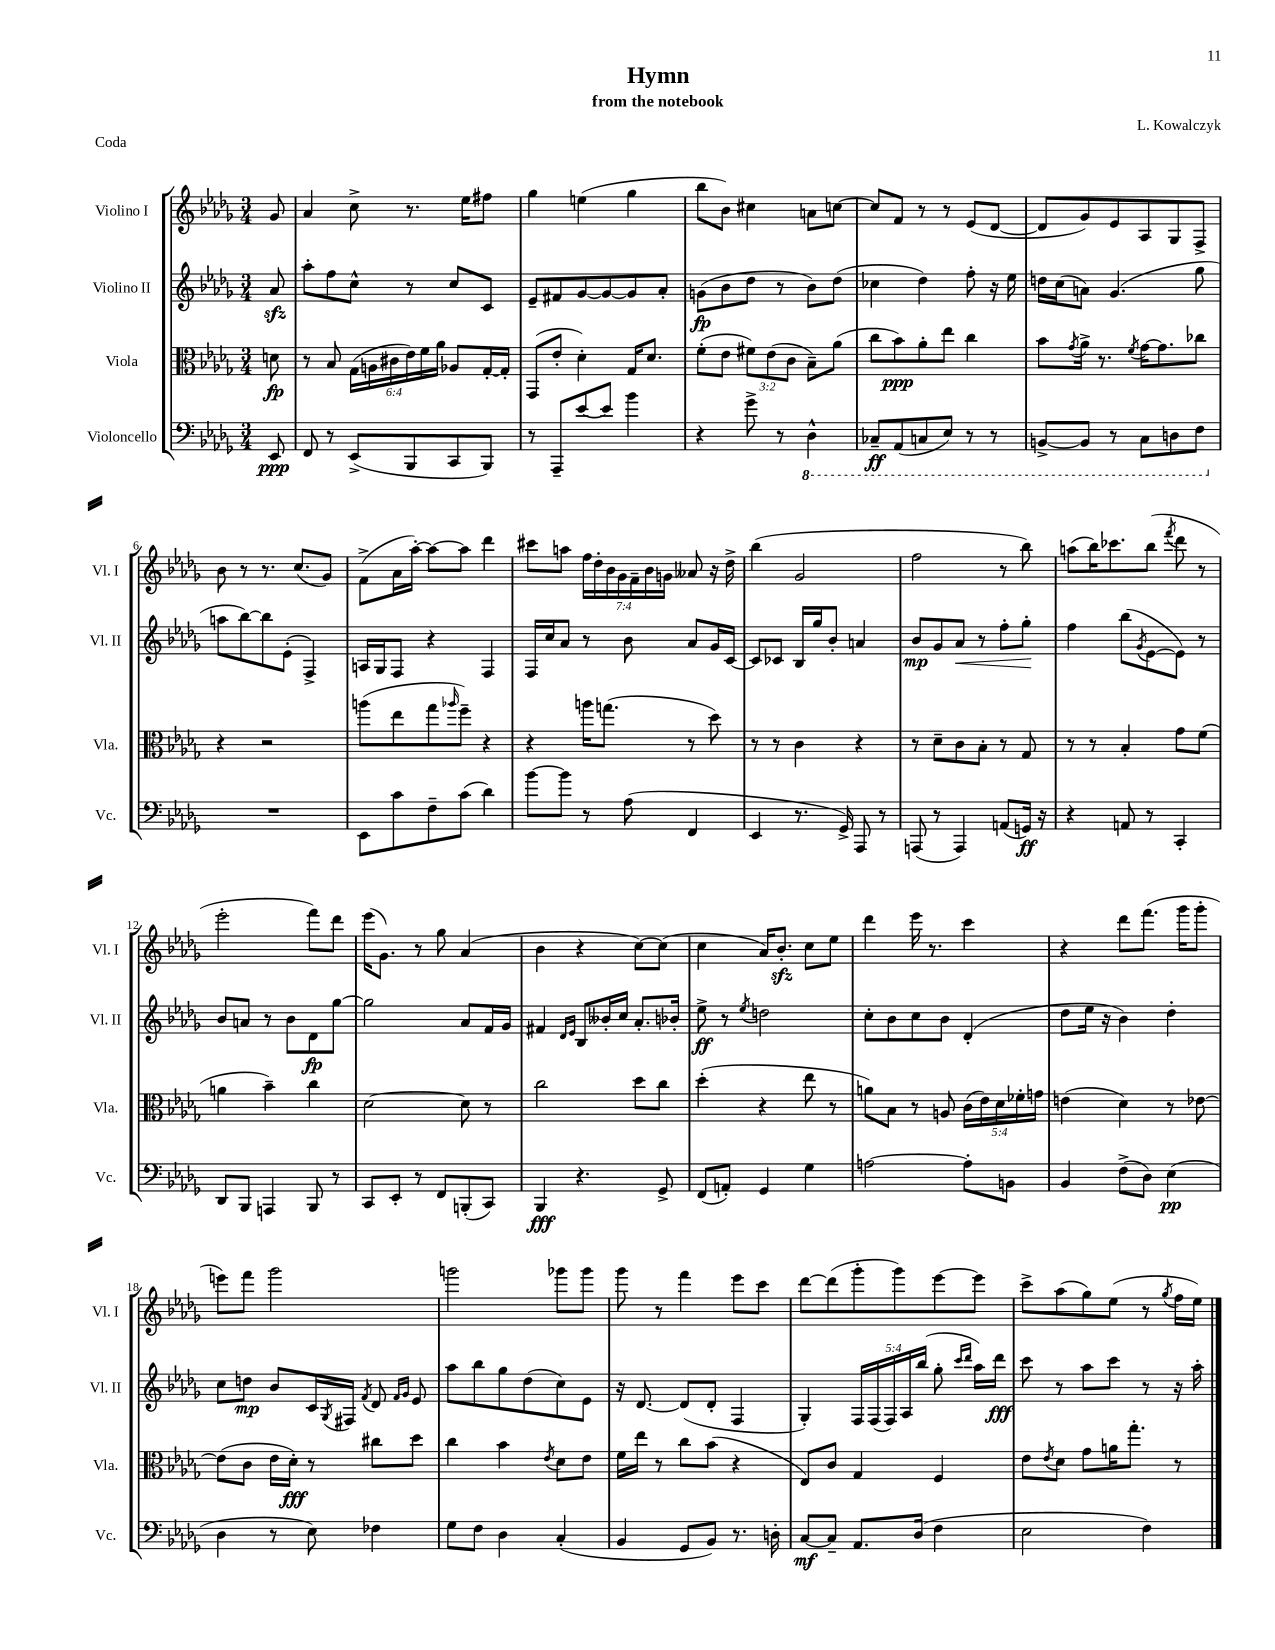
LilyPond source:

\header { title = "Hymn" composer = "L. Kowalczyk" subtitle = "from the notebook" piece = "Coda" }
<<
\new StaffGroup <<
\new Staff = "s0" \with { instrumentName = "Violino I" shortInstrumentName = "Vl. I" } {
    \clef treble \key des \major \numericTimeSignature \time 3/4 \override Staff.TupletNumber.text = #tuplet-number::calc-fraction-text \partial 8
    ges'8 |
    aes'4 c''8-> r8. ees''16 fis''8 |
    ges''4 e''4( ges''4 |
    bes''8 bes'8) cis''4 a'8 c''8~ |
    c''8 f'8 r8 r8 ees'8( des'8~ |
    des'8 ges'8) ees'8 aes8 ges8 f8-> |
    bes'8 r8 r8. c''8.( ges'8) |
    f'8->( aes'16 aes''16~-.) aes''8~ aes''8 des'''4 |
    cis'''8 a''8 \tuplet 7/4 { f''16 des''16-. bes'16 ges'16 f'16-- bes'16 g'16 } aeses'8 r16 des''16-> |
    bes''4( ges'2 |
    f''2 r8 bes''8) |
    a''8( bes''16) ces'''8. bes''8( \acciaccatura { f'''8 } des'''8 r8 |
    ees'''2-. f'''8) des'''8 |
    ees'''16( ges'8.) r8 ges''8 aes'4( |
    bes'4 r4 c''8~) c''8( |
    c''4 aes'16) bes'8.-.\sfz c''8 ees''8 |
    des'''4 ees'''16 r8. c'''4 |
    r4 des'''8 f'''8.( ges'''16 ges'''8-. |
    e'''8) f'''8 ges'''2 |
    g'''2 ges'''8 ges'''8 |
    ges'''8 r8 f'''4 ees'''8 c'''8 |
    des'''8~ des'''8( ges'''8-. ges'''8) ees'''8~ ees'''8 |
    c'''8-> aes''8( ges''8) ees''8( r8 \acciaccatura { ges''8 } f''16 ees''16) \bar "|." |
}
\new Staff = "s1" \with { instrumentName = "Violino II" shortInstrumentName = "Vl. II" } {
    \clef treble \key des \major \numericTimeSignature \time 3/4 \override Staff.TupletNumber.text = #tuplet-number::calc-fraction-text \partial 8
    aes'8\sfz |
    aes''8-. f''8 c''8-^ r8 c''8 c'8 |
    ees'8-- fis'8 ges'8~ ges'8~ ges'8 aes'8-. |
    g'8\fp( bes'8 des''8 r8 bes'8) des''8( |
    ces''4 des''4) f''8-. r16 ees''16 |
    d''16 c''16( a'8) ges'4.( ges''8 |
    a''8 bes''8~) bes''8 ees'8-.( f4->) |
    a16 ges16 f8 r4 f4 |
    f16 c''16 aes'8 r8 bes'8 aes'8 ges'16 c'16~ |
    c'8 ces'8 bes16 ges''16 bes'8-. a'4 |
    bes'8\mp ges'8 aes'8\< r8 f''8-. ges''8-.\! |
    f''4 bes''8( \acciaccatura { ges'8 } ees'8~ ees'8) r8 |
    bes'8 a'8 r8 bes'8 des'8\fp ges''8~ |
    ges''2 aes'8 f'16 ges'16 |
    fis'4 \grace { des'16 ees'16 } bes8 beses'16-. c''16 aes'8.-. bes'16-. |
    ees''8->\ff r8 \acciaccatura { ees''8 } d''2 |
    c''8-. bes'8 c''8 bes'8 des'4-.( |
    des''8 ees''16 r16 bes'4) des''4-. |
    c''8 d''8\mp bes'8 c'16 \acciaccatura { ges8 } fis16 \acciaccatura { f'8 } des'8 \grace { f'16 ges'16 } ees'8 |
    aes''8 bes''8 ges''8 des''8( c''8) ees'8 |
    r16 des'8.~ des'8( des'8-. f4 |
    ges4-.) \tuplet 5/4 { f16 f16( f16) aes16 bes''16( } ges''8-. \grace { c'''16 des'''16 } aes''16) des'''16\fff |
    c'''8 r8 aes''8 c'''8 r8 r16 aes''16-. \bar "|." |
}
\new Staff = "s2" \with { instrumentName = "Viola" shortInstrumentName = "Vla." } {
    \clef alto \key des \major \numericTimeSignature \time 3/4 \override Staff.TupletNumber.text = #tuplet-number::calc-fraction-text \partial 8
    d'8\fp |
    r8 bes8 \tuplet 6/4 { ges16( a16 cis'16 ees'16) f'16 aes'16 } aes8 ges16~-. ges16-. |
    ges,8( ees'8-. des'4-.) ges16 des'8. |
    f'8-.( ees'8 \tuplet 3/2 { fis'8) ees'8( c'8 } bes8--) aes'8( |
    c''8 bes'8\ppp) aes'8-. ees''8 c''4 |
    bes'8 \acciaccatura { ges'8 } aes'16-> r8. \acciaccatura { f'8 } ges'16~ ges'8. ces''8 |
    r4 r2 |
    a''8( ees''8 ges''8 \grace { aes''16 } f''8--) r4 |
    r4 a''16 g''8.( r8 des''8) |
    r8 r8 c'4 r4 |
    r8 des'8-- c'8 bes8-. r8 ges8 |
    r8 r8 bes4-. ges'8 f'8( |
    a'4 bes'4--) c''4 |
    des'2~ des'8 r8 |
    c''2 des''8 c''8 |
    des''4-.( r4 ees''8 r8 |
    a'8) bes8 r8 a8 \tuplet 5/4 { c'16( ees'16) des'16 fes'16-. g'16 } |
    e'4( des'4) r8 ees'8~ |
    ees'8( c'8 ees'16 des'16-.\fff) r8 cis''8 des''8 |
    c''4 bes'4 \acciaccatura { ees'8 } des'8 ees'8 |
    f'16 ees''16 r8 c''8 bes'8( r4 |
    ees8) c'8 ges4 f4 |
    ees'8 \acciaccatura { ees'8 } des'8 ges'8 a'16 ges''8.-. r8 \bar "|." |
}
\new Staff = "s3" \with { instrumentName = "Violoncello" shortInstrumentName = "Vc." } {
    \clef bass \key des \major \numericTimeSignature \time 3/4 \partial 8
    ees,8\ppp |
    f,8 r8 ees,8->( bes,,8 c,8 bes,,8) |
    r8 aes,,8-- ees'8~ ees'8 bes'4 |
    r4 ges'8-> r8 \ottava #-1 des,4-^ |
    ces,8--\ff aes,,8( c,8 ees,8) r8 r8 |
    b,,8~-> b,,8 r8 c,8 d,8 f,8 \ottava #0 |
    R2. |
    ees,8 c'8 f8-- c'8( des'4) |
    bes'8~ bes'8 r8 aes8( f,4 |
    ees,4 r8. ges,16->) aes,,8 r8 |
    a,,8( r8 a,,4) a,8( g,16\ff) r16 |
    r4 a,8 r8 c,4-. |
    des,8 bes,,8 a,,4 bes,,8 r8 |
    c,8 ees,8-. r8 f,8 b,,8-.( c,8) |
    bes,,4\fff r4. ges,8-> |
    f,8( a,8-.) ges,4 ges4 |
    a2~ a8-. b,8 |
    bes,4 f8->( des8) ees4\pp( |
    des4 r8 ees8) fes4 |
    ges8 f8 des4 c4-.( |
    bes,4 ges,8 bes,8) r8. d16-. |
    c8~\mf c8-- aes,8. des16( f4 |
    ees2 f4) \bar "|." |
}
>>
>>
